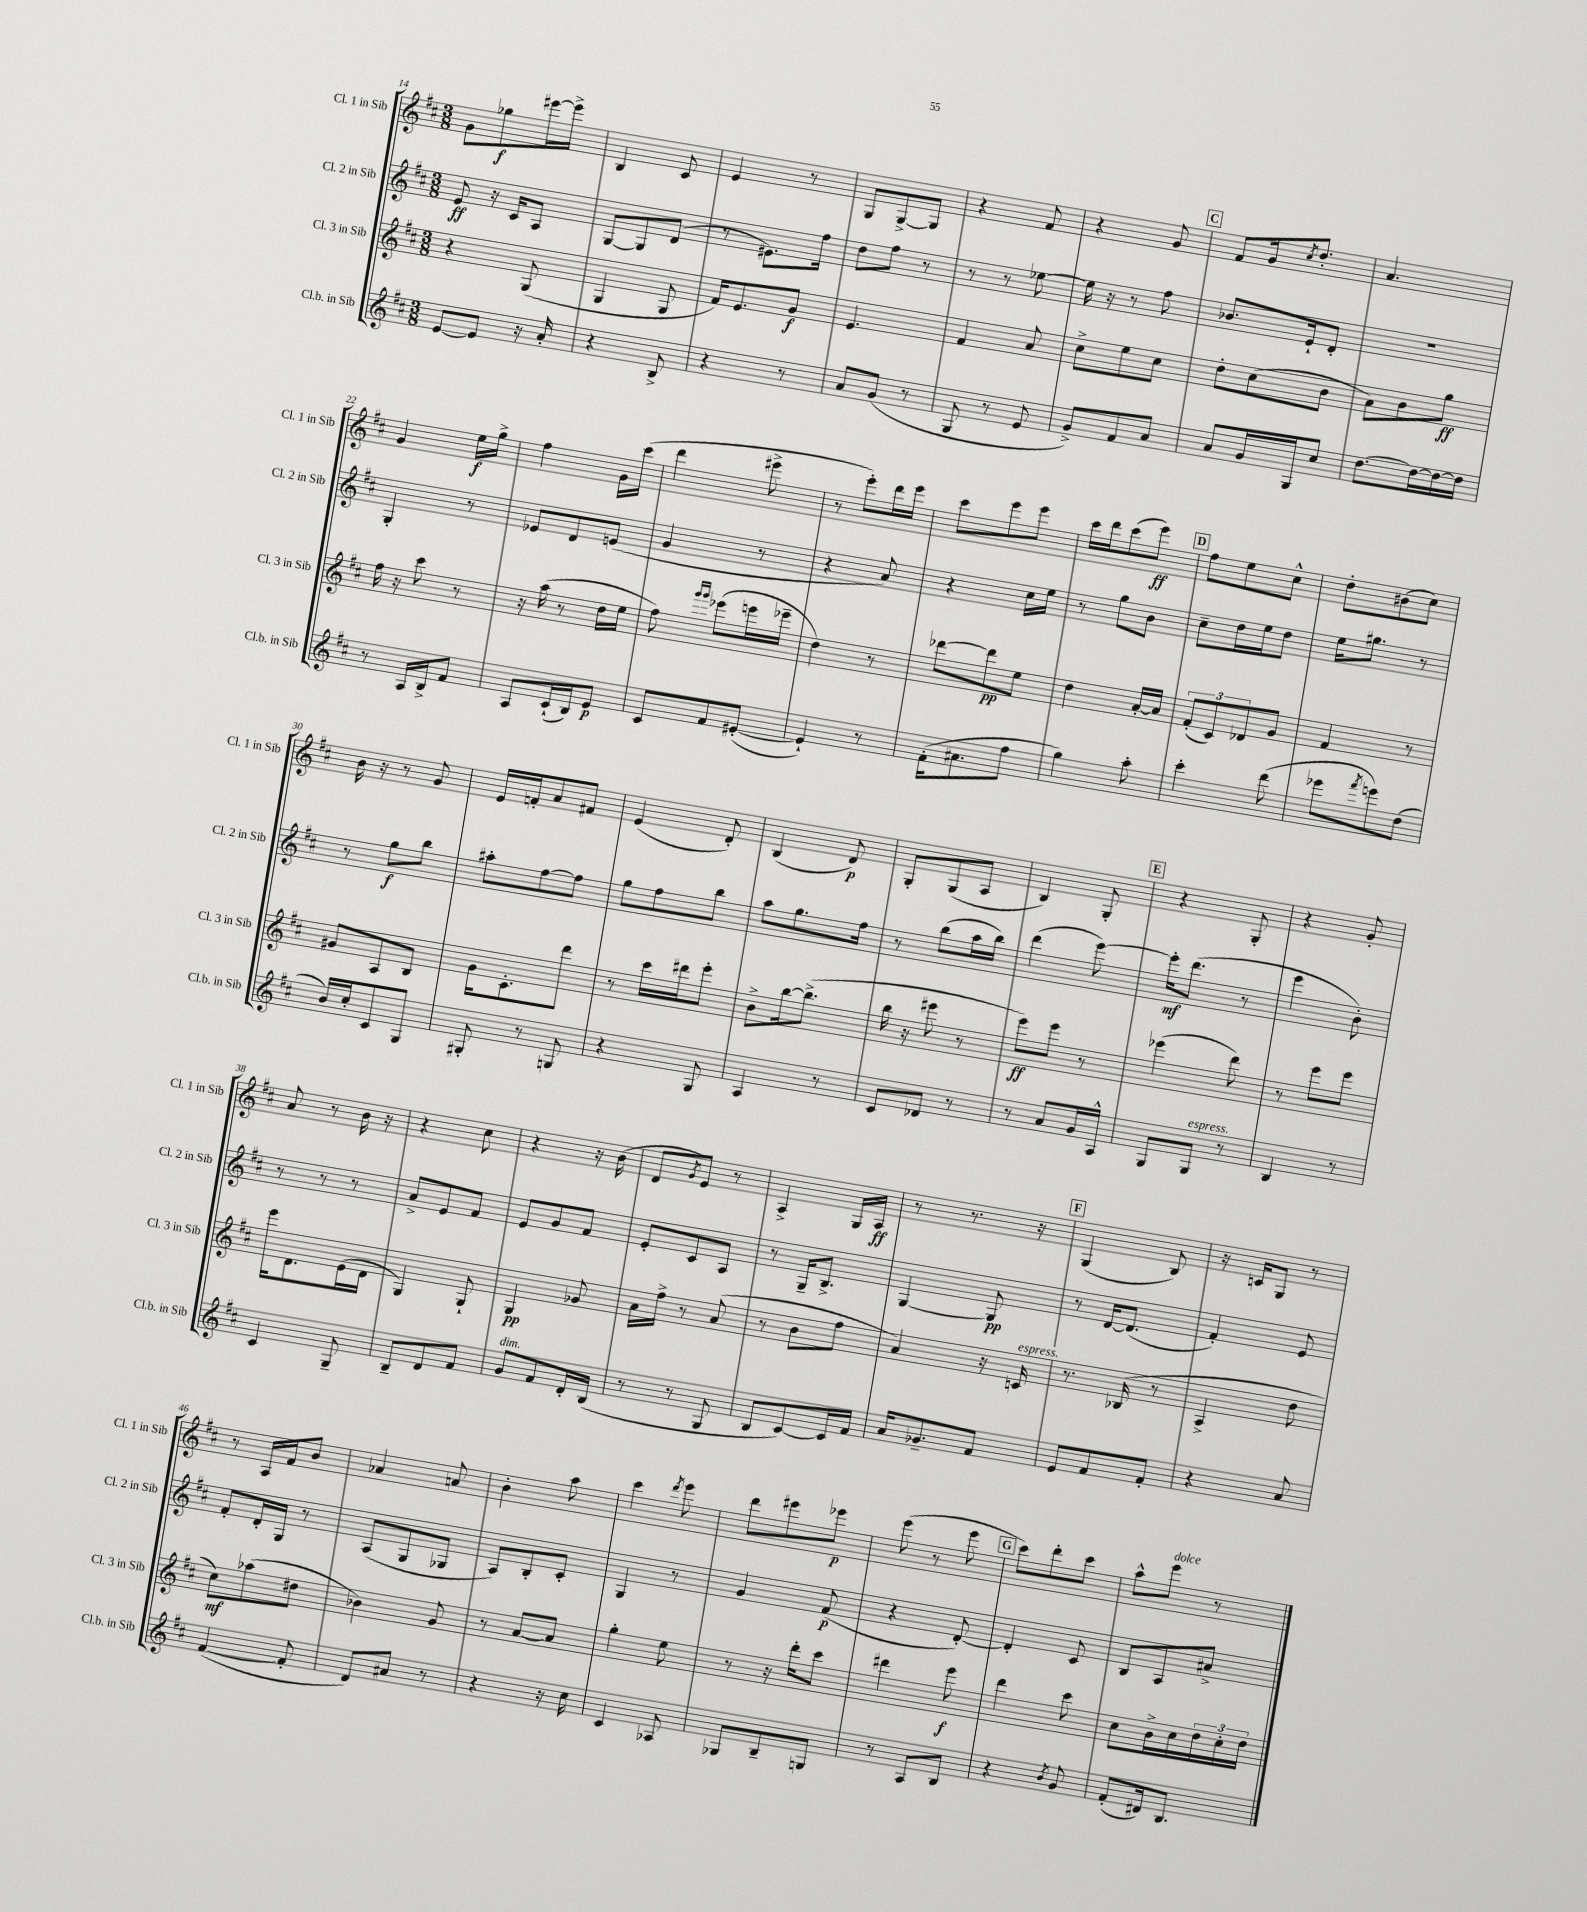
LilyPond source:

<<
\new StaffGroup <<
\new Staff = "s0" \with { instrumentName = "Cl. 1 in Sib" shortInstrumentName = "Cl. 1 in Sib" } {
    \clef treble \key d \major \numericTimeSignature \time 3/8
    g'8 ges''8\f eis'''16~ eis'''16-> |
    b4 cis'8 |
    e'4 r8 |
    g8 g8~-> g8 |
    r4 fis'8 |
    r4 g'8 |
    \mark \markup { \box "C" } fis'8 g'16 \acciaccatura { cis''8 } d''8.-. |
    a'4. |
    g'4 e''16\f g''16-> |
    fis''4 g'16 cis'''16( |
    d'''4 eis'''8-> |
    r8 e'''8-.) d'''16 e'''16 |
    cis'''8 e'''8 e'''8 |
    cis'''16 d'''16 cis'''8( e'''8\ff) |
    \mark \markup { \box "D" } fis''8 e''8 cis''8-^ |
    d''8-. bis'8( cis''8) |
    b'16 r16 r8 g'8 |
    e'16 f'16-. a'8 fis'8 |
    e'4( d'8-.) |
    b4( d'8\p) |
    g8-. g8( a8 |
    b4) g8-. |
    \mark \markup { \box "E" } r4 g8-. |
    r4 g'8-. |
    a'8 r8 b'16 r16 |
    r4 cis''8 |
    r4 r16 b'16( |
    d'8 \acciaccatura { g'8 } e'8) r8 |
    a4-> g16 a16\ff |
    r8 r8. r16 |
    \mark \markup { \box "F" } g4( b8) |
    r16 c'16 g8 r8 |
    r8 a16 fis'16 b'8 |
    aes'4 a'8 |
    b'4-. a''8 |
    cis'''4 \acciaccatura { d'''8 } e'''8 |
    d'''8 eis'''8 ees'''8\p |
    e'''8( r8 e'''8 |
    \mark \markup { \box "G" } cis'''8) d'''8-. cis'''8 |
    a''8-^ e'''8^\markup { \italic "dolce" } r8 \bar "|." |
}
\new Staff = "s1" \with { instrumentName = "Cl. 2 in Sib" shortInstrumentName = "Cl. 2 in Sib" } {
    \clef treble \key d \major \numericTimeSignature \time 3/8
    e'8\ff r16 cis'16 a8 |
    g8~ g8 d'8( |
    r8 eis'8.) fis''16 |
    d''8 fis''8 r8 |
    r8 r8 ees''8~ |
    ees''16 r16 r8 fis''8 |
    \mark \markup { \box "C" } bes'8. e'16-! d'8-. |
    R4. |
    g4-. r8 |
    ees'8 d'8 e'8( |
    g'4 r8 |
    r4 a'8) |
    r4 cis''16 e''16 |
    r8 g''8 b'8 |
    \mark \markup { \box "D" } cis''8-- d''16 e''16 d''8 |
    e''16 gis''8. r8 |
    r8 g''8\f b''8 |
    ais''8-. fis''8~ fis''8 |
    g''8 fis''8 b''8 |
    a''8 g''8. fis''16 |
    r8 b''8( a''16 b''16) |
    d'''4( e'''8~) |
    \mark \markup { \box "E" } e'''16-.\mf d'''8.( r8 |
    e'''4 b'8-.) |
    r8 r8 r8 |
    a'8-> e'8 fis'8 |
    e'8 g'8 fis'8 |
    e'8-. cis'8 a8 |
    r8 g16-- b8.-> |
    g4~ g8\pp |
    \mark \markup { \box "F" } r8 d'16~ d'8.( |
    fis'4-.) e'8 |
    fis'8-. d'16-. g16 r8 |
    a8( g8 ges8 |
    a8) b8-. cis'8-. |
    g4 r8 |
    g'4 fis'8\p( |
    r4 d'8~-.) |
    \mark \markup { \box "G" } d'4-. cis'8 |
    b8 a8 ais'8-> \bar "|." |
}
\new Staff = "s2" \with { instrumentName = "Cl. 3 in Sib" shortInstrumentName = "Cl. 3 in Sib" } {
    \clef treble \key d \major \numericTimeSignature \time 3/8
    r4 g8( |
    g4 g8 |
    fis'16) e'8. g'8\f |
    e'4. |
    fis'4 a'8 |
    cis''8-> e''8 cis''8 |
    \mark \markup { \box "C" } d''8-. cis''8( b'8 |
    a'8) b'8 g''8\ff |
    fis''16 r16 cis'''8 r8 |
    r16 a''16( r8 d''16 e''16 |
    fis''8) \grace { g'''16 g'''16 } ees'''8( e'''16 ees'''16-- |
    d''4) r8 |
    des'''8~ des'''8\pp e''8 |
    d''4 a'16~-. a'16 |
    \mark \markup { \box "D" } \tuplet 3/2 { fis'8-.( cis'8) des'8 } g'8 |
    fis'4 r8 |
    gis'8 a8 b8 |
    g'16 cis'8.-. d'''8 |
    r8 cis'''16 dis'''16 e'''8-. |
    b'8-> b''16~ b''8.->( |
    b''16 r16 eis'''8 r8 |
    e'''8\ff) e'''8 r8 |
    \mark \markup { \box "E" } ees'''4( d'''8) |
    r8 e'''8 e'''8 |
    e'''16 d'8. e'16( d'16 |
    g4) g8-! |
    g4\pp ges'8 |
    a'16 fis''16-> r8 a'8( |
    r8 b'8 fis''8 |
    a'4) r16 c'16^\markup { \italic "espress." } |
    \mark \markup { \box "F" } r8. bes16( r8 |
    a4-> d''8 |
    cis''8\mf) aes''8( dis''8 |
    bes'4) g'8 |
    r8 a'8~ a'8 |
    g''4-. e''8 |
    r8 r16 d'''16-. cis'''8 |
    dis'''4 e'''8\f |
    \mark \markup { \box "G" } d'''4 cis'''8 |
    cis''8 b'16-> cis''16 \tuplet 3/2 { d''16 cis''16-. d''16 } \bar "|." |
}
\new Staff = "s3" \with { instrumentName = "Cl.b. in Sib" shortInstrumentName = "Cl.b. in Sib" } {
    \clef treble \key d \major \numericTimeSignature \time 3/8
    e'8~ e'8 r16 a'16-. |
    r4 b8-> |
    r4 r8 |
    a'8 g'8( r8 |
    g8 r8 e'8 |
    g'8->) fis'8 a'8 |
    \mark \markup { \box "C" } a'8 g'16 g16 cis''8 |
    d''8.~ d''16~ d''16~ d''16 |
    r8 a16 b16-> fis'8 |
    a8 cis'16-!( b16) e'8\p |
    cis'8 fis'8 eis'8~-.( |
    eis'4-!) r8 |
    fis'16-.( ais'8. fis''8 |
    g''4) a''8-. |
    \mark \markup { \box "D" } cis'''4-. d'''8( |
    ees'''8 \acciaccatura { fis'''8 } e'''8) d''8( |
    b'16) cis''16-. cis'8 g8 |
    gis8-. r8 g8 |
    r4 g8 |
    a4 r8 |
    cis'8 des'8 r8 |
    r8 a'8 g'16 a16-^ |
    \mark \markup { \box "E" } g8 g8^\markup { \italic "espress." } r8 |
    b4 r8 |
    cis'4 g8-- |
    b8-- d'8 fis'8 |
    g'8^\markup { \italic "dim." } fis'8 d'16-. b16( |
    r8 r8 g8 |
    b8 cis'8~) cis'16 fis'16 |
    a'16 ges'8.-- fis'8 |
    \mark \markup { \box "F" } e'8 fis'8 fis'8-. |
    r4 a'8 |
    fis'4~( fis'8-. |
    d'8) ais'8 r8 |
    r4 r16 cis''16 |
    cis'4 aes8 |
    ges8 b8-- g8 |
    r8 a8 b8 |
    \mark \markup { \box "G" } r4 \acciaccatura { b'8 } g'8 |
    fis'8-.( dis'16) b8. \bar "|." |
}
>>
>>
\layout { \context { \Score currentBarNumber = #14 } }
